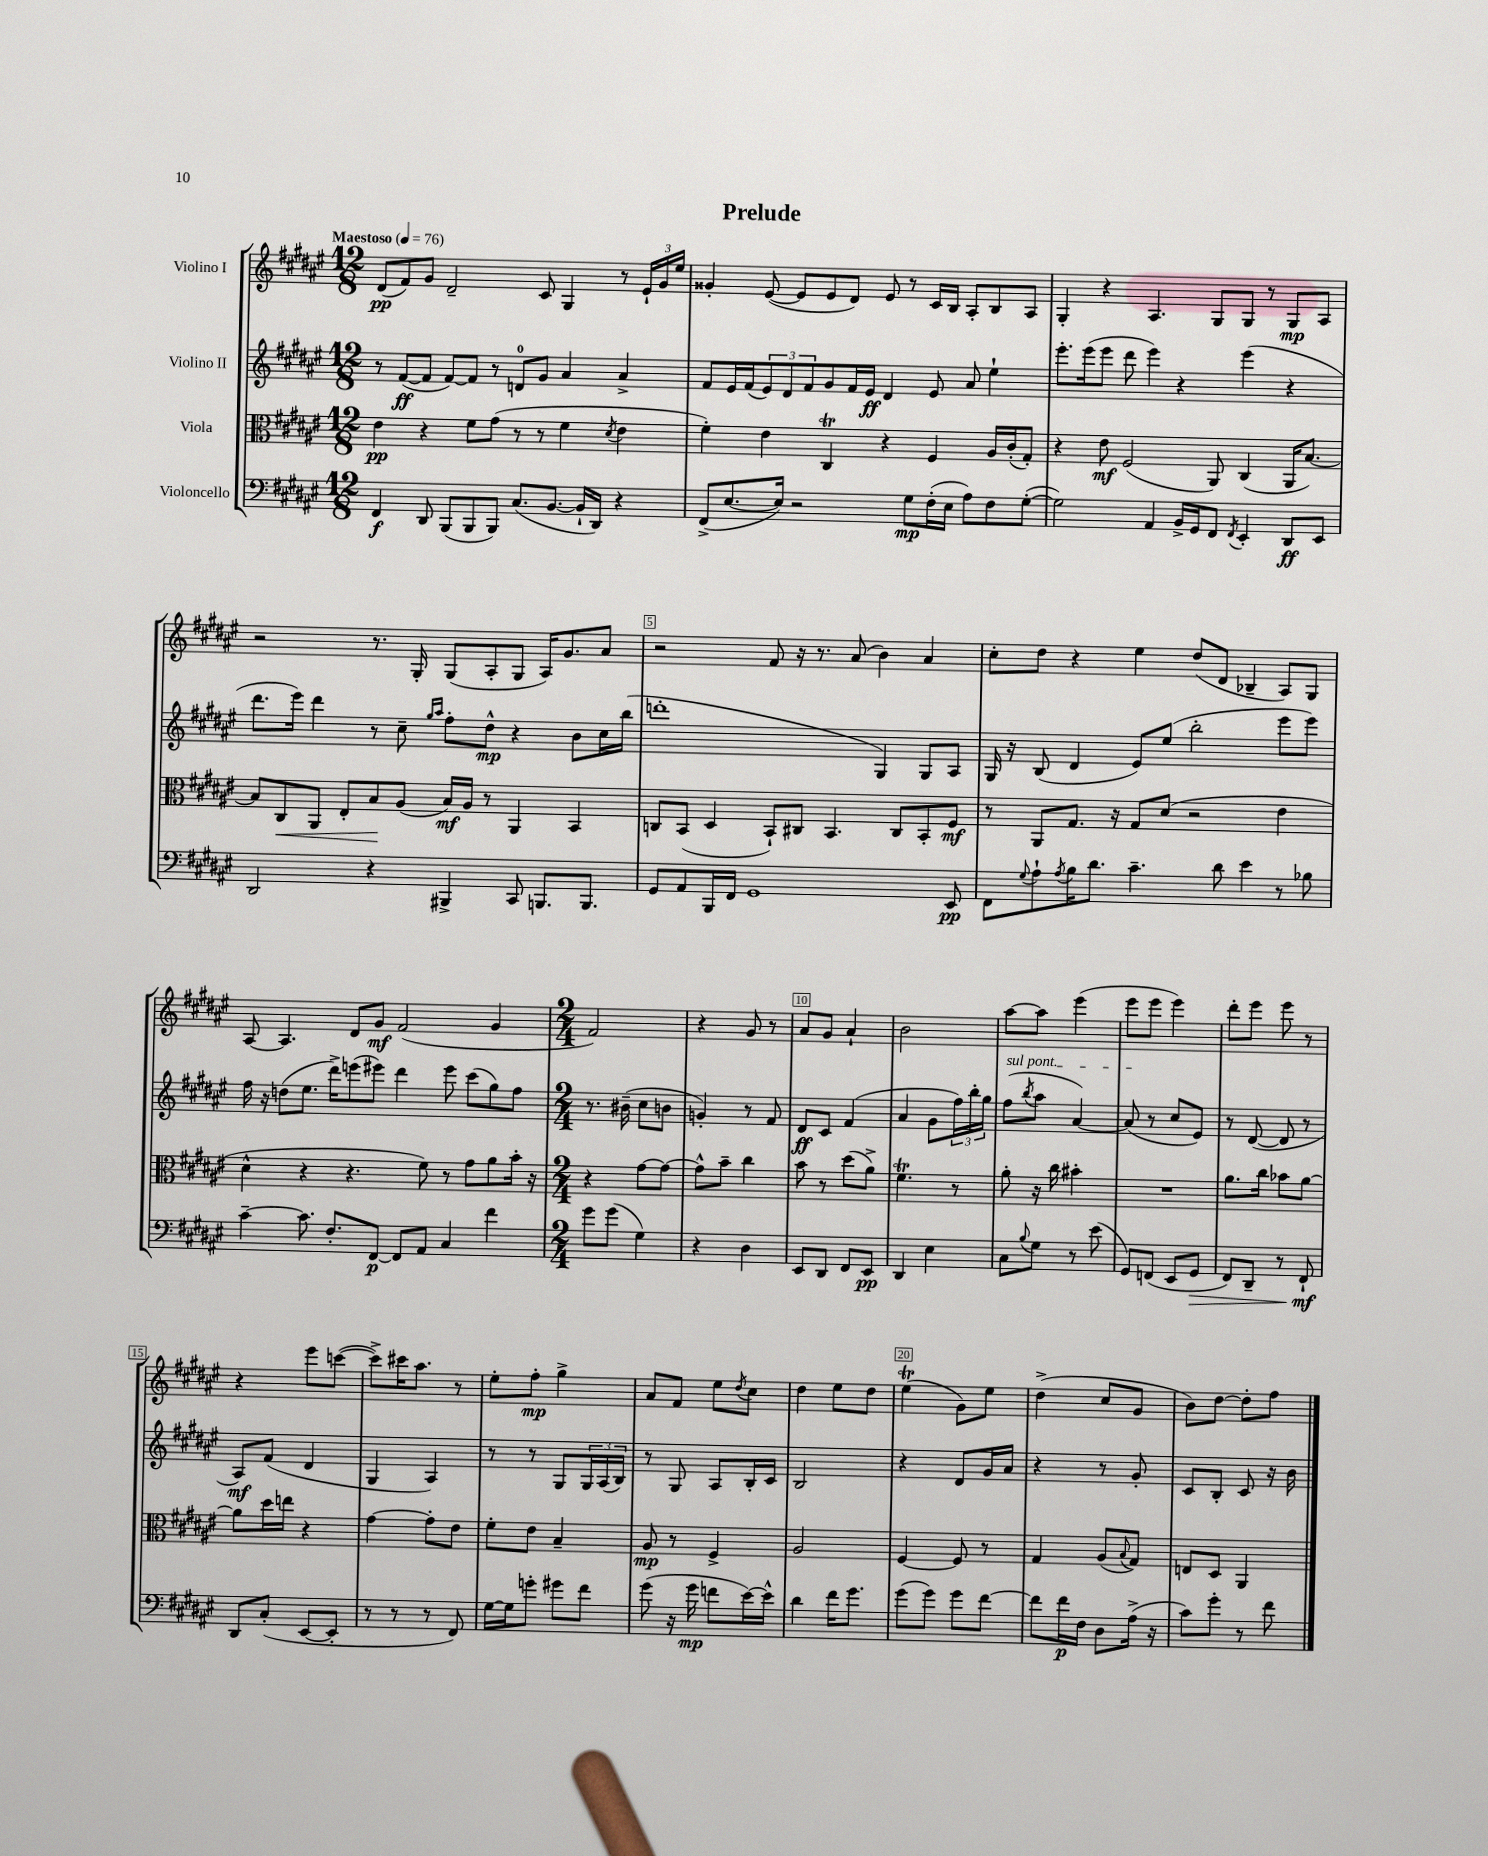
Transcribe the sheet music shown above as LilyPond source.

\header { title = "Prelude" }
<<
\new StaffGroup <<
\new Staff = "s0" \with { instrumentName = "Violino I" } {
    \clef treble \key fis \major \numericTimeSignature \time 12/8 \tempo "Maestoso" 4 = 76
    dis'8\pp( fis'8) gis'8 dis'2-- cis'8 gis4 r8 \tuplet 3/2 { eis'16-! gis'16 eis''16 } |
    gisis'4-. eis'8~( eis'8 eis'8 dis'8) eis'8 r8 cis'16 b16 ais8-. b8 ais8 |
    gis4-. r4 ais4. gis8 gis8 r8 gis8\mp ais8 |
    r2 r8. gis16-. gis8( ais8-. gis8 ais16) gis'8. ais'8 |
    r2 fis'8 r16 r8. ais'8( b'4) ais'4 |
    cis''8-. dis''8 r4 eis''4 dis''8( dis'8 bes4-- ais8) gis8 |
    ais8~ ais4. dis'8 gis'8\mf fis'2( gis'4 |
    \numericTimeSignature \time 2/4 fis'2) |
    r4 gis'8 r8 |
    ais'8 gis'8 ais'4-! |
    b'2 |
    ais''8~ ais''8 eis'''4( |
    eis'''8 eis'''8 eis'''4) |
    dis'''8-. eis'''8 eis'''8 r8 |
    r4 eis'''8 c'''8~( |
    c'''8->) cis'''16 ais''8. r8 |
    eis''8-. fis''8-.\mp gis''4-> |
    ais'8 fis'8 eis''8 \acciaccatura { dis''8 } cis''8 |
    dis''4 eis''8 dis''8 |
    eis''4\trill( gis'8) eis''8 |
    dis''4->( cis''8 gis'8 |
    b'8) dis''8~ dis''8-. fis''8 \bar "|." |
}
\new Staff = "s1" \with { instrumentName = "Violino II" } {
    \clef treble \key fis \major \numericTimeSignature \time 12/8
    r8 fis'8~\ff( fis'8 fis'8~) fis'8 r8 d'8-0 gis'8 ais'4 ais'4-> |
    fis'8 eis'16 fis'16( \tuplet 3/2 { eis'8) dis'8 fis'8 } gis'8 fis'16 eis'16\ff dis'4 eis'8 ais'8 eis''4-! |
    eis'''8.-. eis'''16( eis'''8 dis'''8 eis'''4) r4 eis'''4( r4 |
    dis'''8. eis'''16) dis'''4 r8 cis''8-- \grace { gis''16 ais''16 } fis''8-. dis''8-^\mp r4 b'8 cis''16 b''16( |
    d'''1-. gis4) gis8 ais8 |
    gis16 r16 b8( dis'4 eis'8) eis''8( b''2-. eis'''8 eis'''8) |
    fis''16 r16 d''8( eis''8. dis'''16->) e'''8( eis'''8) dis'''4 eis'''8 cis'''8( gis''8) fis''8 |
    \numericTimeSignature \time 2/4 r8. bis'16--( cis''8 b'8 |
    g'4-.) r8 fis'8 |
    dis'8\ff cis'8 fis'4( |
    ais'4 gis'8 \tuplet 3/2 { fis''16) b''16-. gis''16 } |
    \once \override TextSpanner.bound-details.left.text = \markup { \italic "sul pont." } fis''8\startTextSpan( \acciaccatura { b''8 } ais''8 ais'4~) |
    ais'8\stopTextSpan( r8 cis''8 eis'8) |
    r8 dis'8~( dis'8 r8 |
    ais8\mf) fis'8( dis'4 |
    gis4 ais4) |
    r8 r8 gis8 \tuplet 3/2 { gis16 ais16( b16) } |
    r8 gis8 ais8 b16-. cis'16 |
    b2 |
    r4 dis'8 gis'16 ais'16 |
    r4 r8 gis'8-. |
    cis'8 b8-. cis'8 r16 b'16 \bar "|." |
}
\new Staff = "s2" \with { instrumentName = "Viola" } {
    \clef alto \key fis \major \numericTimeSignature \time 12/8
    eis'4\pp r4 fis'8 gis'8( r8 r8 fis'4 \acciaccatura { dis'8 } eis'4 |
    fis'4-.) eis'4 cis4\trill r4 fis4 ais16 cis'16-.( gis8-.) |
    r4 eis'8\mf fis2( ais,8) cis4( ais,16 b8.~) |
    b8 cis8\< ais,8 eis8-. b8\! ais8( b16\mf) ais16 r8 ais,4 b,4 |
    c8 b,8( dis4 b,8-!) cis8 b,4. cis8 b,8-. fis8\mf |
    r8 ais,8 gis8. r16 gis8 dis'8( r2 eis'4 |
    dis'4-^ r4 r4. fis'8) r8 gis'8 ais'8 b'16-. r16 |
    \numericTimeSignature \time 2/4 r4 gis'8~ gis'8~ |
    gis'8-^ b'8-- cis''4 |
    b'8 r8 dis''8( ais'8->) |
    fis'4.\trill r8 |
    ais'8-. r16 cis''16 bis'4-. |
    R2 |
    ais'8. cis''16 bes'8 ais'8~ |
    ais'8 dis''16 e''16 r4 |
    gis'4~ gis'8-. eis'8 |
    fis'8-. eis'8 b4-- |
    ais8\mp r8 fis4-> |
    ais2 |
    fis4~ fis8 r8 |
    gis4 ais8( \appoggiatura { b8 } gis8) |
    e8 dis8 ais,4 \bar "|." |
}
\new Staff = "s3" \with { instrumentName = "Violoncello" } {
    \clef bass \key fis \major \numericTimeSignature \time 12/8
    fis,4\f dis,8 b,,8( b,,8 b,,8) cis8.( b,8.~ b,16-! dis,16) r4 |
    fis,8->( eis8.~ eis16) r2 gis8\mp fis16-.( eis16 ais8) fis8 gis8~-.( |
    gis2) ais,4 b,16-> gis,16 fis,8 \acciaccatura { fis,8 } eis,4-. dis,8\ff eis,8 |
    dis,2 r4 bis,,4-> cis,8 b,,8. b,,8. |
    gis,8 ais,8 b,,16 fis,16 gis,1 eis,8\pp |
    fis,8 \appoggiatura { gis8 } ais8-! \acciaccatura { ais8 } b16 dis'8. cis'4.-- dis'8 eis'4 r8 bes8 |
    cis'4~-- cis'8. fis8.-. fis,8~\p fis,8 ais,8 cis4 fis'4 |
    \numericTimeSignature \time 2/4 gis'8 gis'8( gis4) |
    r4 dis4 |
    eis,8 dis,8 fis,8 eis,8\pp |
    dis,4 eis4 |
    cis8 \appoggiatura { b8 } gis8 r8 eis'8( |
    gis,8) f,8( eis,8 gis,8\> |
    fis,8) dis,8-- r8 fis,8-!\mf\! |
    dis,8 cis8-.( eis,8~ eis,8-. |
    r8 r8 r8 fis,8) |
    gis16~ gis16 g'8-. gis'8 fis'8 |
    gis'8( r16 gis'16\mp f'8 eis'16~) eis'16-^ |
    dis'4 fis'16 gis'8. |
    gis'8( gis'8) gis'8 fis'8~ |
    fis'8 fis'16\p fis16 dis8 ais16->( r16 |
    cis'8) gis'8-. r8 fis'8 \bar "|." |
}
>>
>>
\layout { \context { \Score \override BarNumber.break-visibility = ##(#f #t #t) barNumberVisibility = #(every-nth-bar-number-visible 5) \override BarNumber.stencil = #(make-stencil-boxer 0.1 0.3 ly:text-interface::print) } }
